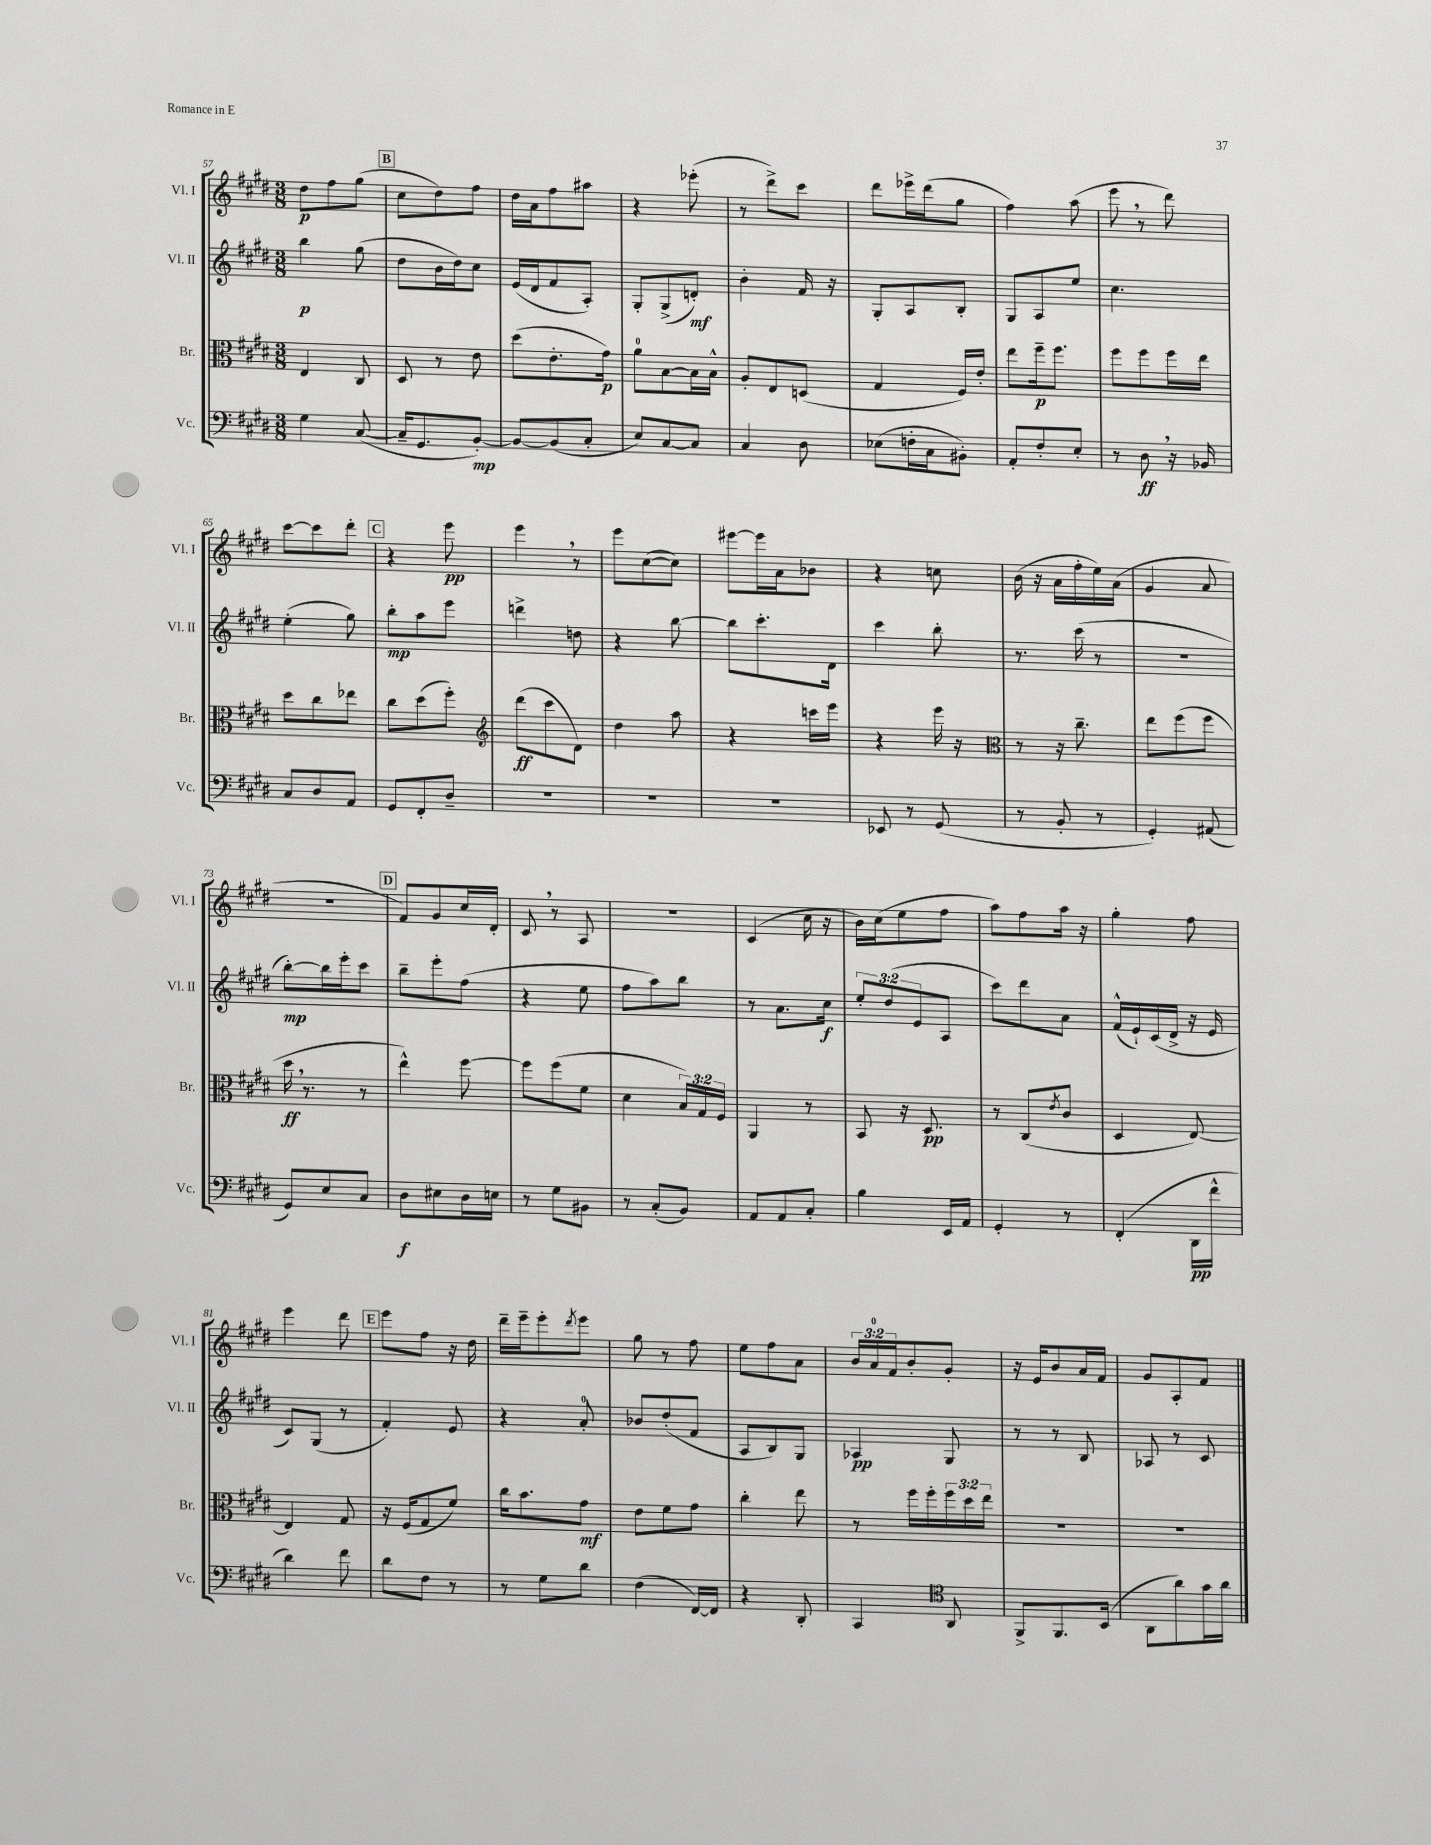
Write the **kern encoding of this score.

**kern	**dynam	**kern	**dynam	**kern	**dynam	**kern	**dynam
*part4	*part4	*part3	*part3	*part2	*part2	*part1	*part1
*staff4	*staff4	*staff3	*staff3	*staff2	*staff2	*staff1	*staff1
*I"Vc.	*	*I"Br.	*	*I"Vl. II	*	*I"Vl. I	*
*I'Vc.	*	*I'Br.	*	*I'Vl. II	*	*I'Vl. I	*
*clefF4	*	*clefC3	*	*clefG2	*	*clefG2	*
*k[f#c#g#d#]	*	*k[f#c#g#d#]	*	*k[f#c#g#d#]	*	*k[f#c#g#d#]	*
*M3/8	*	*M3/8	*	*M3/8	*	*M3/8	*
=57	=57	=57	=57	=57	=57	=57	=57
4G#\	.	4E/	.	4bb\	p	8dd#\L	p
.	.	.	.	.	.	8ff#\	.
([8C#/	.	8C#/	.	(8gg#\	.	(8gg#\J	.
!!LO:REH:place=s1:t=B
=58	=58	=58	=58	=58	=58	=58	=58
16C#~/KL]	.	8D#/	.	8dd#\L	.	8cc#\L	.
8.GG#/	.	.	.	.	.	.	.
.	.	8r	.	16b\L	.	8dd#\)	.
.	.	.	.	16dd#\J)	.	.	.
[8BB'/J)	mp	8e\	.	8cc#\J	.	8ff#\J	.
=59	=59	=59	=59	=59	=59	=59	=59
8BB/L_	.	(8dd#\L	.	(16e/LL	.	16dd#\LL	.
.	.	.	.	16d#/J	.	16a\J	.
(8BB/]	.	8.e'\	.	8f#/	.	8ff#\	.
8C#'/J	.	.	.	8A'/J)	.	8aa#X\J	.
.	.	16g#\Jk)	p	.	.	.	.
=60	=60	=60	=60	=60	=60	=60	=60
8E/L)	.	8a\L	.	8G#'/L	.	4r	.
[8C#/	.	[8B\	.	(8G#^/	.	.	.
8C#/J]	.	16B\L]	.	8dn'/J)	mf	(8eee-X'\	.
.	.	16B^^\JJ	.	.	.	.	.
=61	=61	=61	=61	=61	=61	=61	=61
4C#/	.	8A'/L	.	4b'\	.	8r	.
.	.	8E/	.	.	.	8ddd#^\L)	.
8D#\	.	(8Dn/J	.	16f#/	.	8ccc#\J	.
.	.	.	.	16r	.	.	.
=62	=62	=62	=62	=62	=62	=62	=62
(8E-X\L	.	4G#/	.	8G#'/L	.	8ddd#\L	.
16Fn'\L	.	.	.	8A/	.	16eee-X^\L	.
16C#\J	.	.	.	.	.	(16ddd#\J	.
8BB#X'\J)	.	16F#/LL)	.	8B'/J	.	8gg#\J	.
.	.	16e'/JJ	.	.	.	.	.
=63	=63	=63	=63	=63	=63	=63	=63
8AA'/L	.	8ee\L	.	8G#/L	.	4ff#\)	.
8F#'/	.	16ff#~\k	p	8A/	.	.	.
.	.	8.ff#\J	.	.	.	.	.
8E'/J	.	.	.	8ee/J	.	(8aa\	.
=64	=64	=64	=64	=64	=64	=64	=64
8r	.	8ff#\L	.	4.cc#\	.	8eee,\	.
8D#,\	ff	8ff#\	.	.	.	8r	.
16r	.	16ff#\L	.	.	.	8ddd#\)	.
16BB-X/	.	16ee\JJ	.	.	.	.	.
!!LO:LB:g=z
=65	=65	=65	=65	=65	=65	=65	=65
8C#/L	.	8dd#\L	.	(4ee'\	.	[8ccc#\L	.
8D#/	.	8cc#\	.	.	.	8ccc#\]	.
8AA/J	.	8ee-X\J	.	8gg#\)	.	8ddd#'\J	.
!!LO:REH:place=s1:t=C
=66	=66	=66	=66	=66	=66	=66	=66
8GG#/L	.	8cc#\L	.	8bb'\L	mp	4r	.
8FF#'/	.	(8dd#\	.	8aa\	.	.	.
8D#~/J	.	8ff#'\J)	.	8eee\J	.	8eee\	pp
=67	=67	=67	=67	=67	=67	=67	=67
*	*	*clefG2	*	*	*	*	*
4.r	.	(8ddd#\L	ff	4dddn^\	.	4eee,\	.
.	.	8ccc#\	.	.	.	.	.
.	.	8d#\J)	.	8ddn\	.	8r	.
=68	=68	=68	=68	=68	=68	=68	=68
4.r	.	4dd#\	.	4r	.	8eee\L	.
.	.	.	.	.	.	([8cc#\	.
.	.	8aa\	.	[8bb\	.	8cc#\J])	.
=69	=69	=69	=69	=69	=69	=69	=69
4.r	.	4r	.	8bb\L]	.	[8eee#X\L	.
.	.	.	.	8.ccc#'\	.	16eee#\L]	.
.	.	.	.	.	.	16a\J	.
.	.	16cccn\LL	.	.	.	8b-X\J	.
.	.	16eee\JJ	.	16d#\Jk	.	.	.
=70	=70	=70	=70	=70	=70	=70	=70
8EE-X/	.	4r	.	4ccc#\	.	4r	.
8r	.	.	.	.	.	.	.
(8GG#/	.	16eee\	.	8bb'\	.	8ccn\	.
.	.	16r	.	.	.	.	.
=71	=71	=71	=71	=71	=71	=71	=71
*	*	*clefC3	*	*	*	*	*
8r	.	8r	.	8.r	.	(16b\	.
.	.	.	.	.	.	16r	.
8BB'/	.	16r	.	.	.	16a\LL	.
.	.	8.cc#~\	.	(16ccc#\	.	16ff#'\	.
8r	.	.	.	8r	.	16ee\)	.
.	.	.	.	.	.	(16a\JJ	.
=72	=72	=72	=72	=72	=72	=72	=72
4GG#'/)	.	8ee\L	.	4.r	.	4g#/	.
.	.	(8ff#\	.	.	.	.	.
(8AA#X/	.	8ff#\J	.	.	.	8a/	.
!!LO:LB:g=z
=73	=73	=73	=73	=73	=73	=73	=73
8GG#/L)	.	16dd#,\	ff	[8bb'\L)	mp	4.r	.
.	.	8.r	.	.	.	.	.
8E/	.	.	.	16bb\L]	.	.	.
.	.	.	.	16eee'\J	.	.	.
8C#/J	.	8r	.	8ccc#\J	.	.	.
!!LO:REH:place=s1:t=D
=74	=74	=74	=74	=74	=74	=74	=74
8D#\L	f	4ee^^\)	.	8bb~\L	.	8f#/L)	.
8E#X\	.	.	.	8eee'\	.	8g#/	.
16D#\L	.	[8ff#\	.	(8ff#\J	.	16cc#/L	.
16En\JJ	.	.	.	.	.	16d#'/JJ	.
=75	=75	=75	=75	=75	=75	=75	=75
8r	.	8ff#\L]	.	4r	.	8c#,/	.
8G#\L	.	(8ff#\	.	.	.	8r	.
8BB#X\J	.	8f#\J	.	8ee\	.	8A/	.
=76	=76	=76	=76	=76	=76	=76	=76
8r	.	4d#\	.	8ff#\L	.	4.r	.
(8C#'/L	.	.	.	8aa\)	.	.	.
8BB/J)	.	24B/LL)	.	8bb\J	.	.	.
.	.	24G#/	.	.	.	.	.
.	.	24F#/JJ	.	.	.	.	.
=77	=77	=77	=77	=77	=77	=77	=77
8AA/L	.	4AA/	.	8r	.	(4c#/	.
8AA/	.	.	.	8.a\L	.	.	.
8C#'/J	.	8r	.	.	.	16cc#\	.
.	.	.	.	16cc#\Jk	f	16r	.
=78	=78	=78	=78	=78	=78	=78	=78
4B\	.	8BB/	.	12ee'/L	.	16b\LL)	.
.	.	.	.	.	.	(16cc#\J	.
.	.	.	.	(12dd#/	.	.	.
.	.	16r	.	.	.	8ee\	.
.	.	.	.	12e/	.	.	.
.	.	8.D#/	pp	.	.	.	.
16EE/LL	.	.	.	8A/J	.	8ff#\J	.
16AA/JJ	.	.	.	.	.	.	.
=79	=79	=79	=79	=79	=79	=79	=79
4GG#'/	.	8r	.	8ccc#\L)	.	8aa\L)	.
.	.	(8C#/L	.	8ddd#\	.	8ff#\	.
.	.	8qe/	.	.	.	.	.
8r	.	8c#/J	.	8a\J	.	16aa\Jk	.
.	.	.	.	.	.	16r	.
=80	=80	=80	=80	=80	=80	=80	=80
(4FF#'/	.	4D#/	.	(16f#^^/LL	.	4gg#'\	.
.	.	.	.	16e`/)	.	.	.
.	.	.	.	(16c#/	.	.	.
.	.	.	.	16d#^/JJ	.	.	.
16DD#\LL	pp	[8E/)	.	16r	.	8ff#\	.
16f#^^\JJ	.	.	.	16e/	.	.	.
!!LO:LB:g=z
=81	=81	=81	=81	=81	=81	=81	=81
4d#\)	.	4E/]	.	8c#/L)	.	4eee\	.
.	.	.	.	(8G#/J	.	.	.
8f#\	.	8G#/	.	8r	.	8ddd#\	.
!!LO:REH:place=s1:t=E
=82	=82	=82	=82	=82	=82	=82	=82
8d#\L	.	16r	.	4f#'/)	.	8eee\L	.
.	.	(16F#/KL	.	.	.	.	.
8F#\J	.	8G#/	.	.	.	8ff#\J	.
8r	.	8f#/J)	.	8e/	.	16r	.
.	.	.	.	.	.	16dd#\	.
=83	=83	=83	=83	=83	=83	=83	=83
8r	.	16cc#\KL	.	4r	.	16ddd#~\LL	.
.	.	8.b\	.	.	.	16eee~\J	.
8G#\L	.	.	.	.	.	8eee'\	.
.	.	.	.	.	.	8qddd#/	.
8d#\J	.	8g#\J	mf	8a'/	.	8eee\J	.
=84	=84	=84	=84	=84	=84	=84	=84
(4F#\	.	8e\L	.	8b-X/L	.	8gg#\	.
.	.	8f#\	.	(8dd#'/	.	8r	.
[16FF#/LL)	.	8g#\J	.	8f#/J	.	8ff#\	.
16FF#/JJ]	.	.	.	.	.	.	.
=85	=85	=85	=85	=85	=85	=85	=85
4r	.	4cc#'\	.	8A/L	.	8ee\L	.
.	.	.	.	8B/)	.	8ff#\	.
8DD#'/	.	8ee\	.	8G#/J	.	8a\J	.
=86	=86	=86	=86	=86	=86	=86	=86
4CC#/	.	8r	.	4A-X/	pp	24b/LL	.
.	.	.	.	.	.	24a/	.
.	.	.	.	.	.	24f#/J	.
.	.	16ff#\LL	.	.	.	8b'/	.
.	.	16ff#'\	.	.	.	.	.
*clefC4	*	*	*	*	*	*	*
8AA/	.	24ff#\	.	8G#/	.	8g#'/J	.
.	.	24dd#\	.	.	.	.	.
.	.	24ee\JJ	.	.	.	.	.
=87	=87	=87	=87	=87	=87	=87	=87
8FF#^/L	.	4.r	.	8r	.	16r	.
.	.	.	.	.	.	16e/KL	.
8.FF#/	.	.	.	8r	.	8b/	.
.	.	.	.	8B/	.	16a/L	.
(16BB/Jk	.	.	.	.	.	16f#/JJ	.
=88	=88	=88	=88	=88	=88	=88	=88
8AA\L	.	4.r	.	8A-X/	.	8g#/L	.
8a\)	.	.	.	8r	.	8A'/	.
16g#\L	.	.	.	8c#/	.	8f#/J	.
16a\JJ	.	.	.	.	.	.	.
==	==	==	==	==	==	==	==
*-	*-	*-	*-	*-	*-	*-	*-
